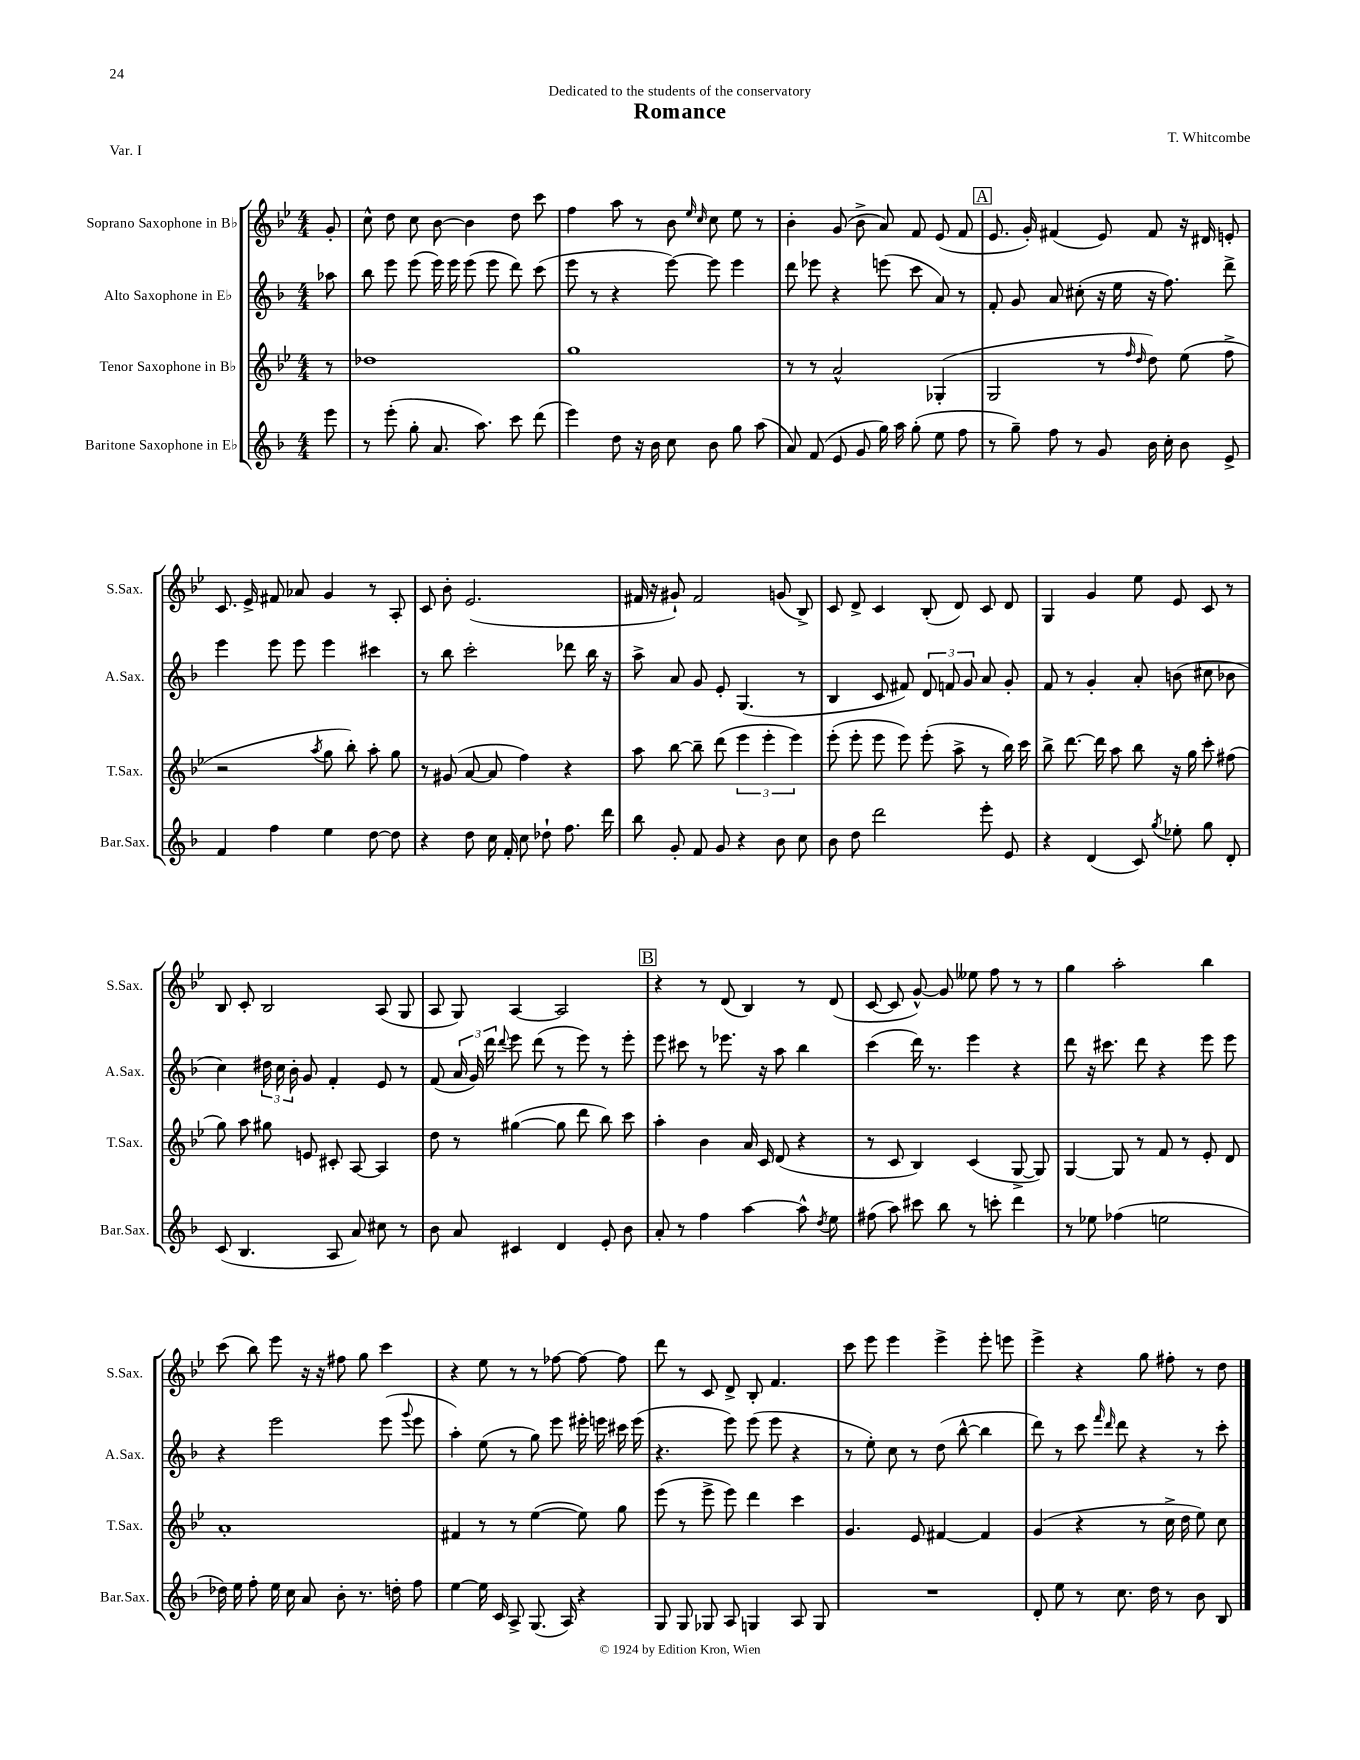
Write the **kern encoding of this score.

**kern	**kern	**kern	**kern
*part4	*part3	*part2	*part1
*staff4	*staff3	*staff2	*staff1
*I"Baritone Saxophone in E♭	*I"Tenor Saxophone in B♭	*I"Alto Saxophone in E♭	*I"Soprano Saxophone in B♭
*I'Bar.Sax.	*I'T.Sax.	*I'A.Sax.	*I'S.Sax.
*clefG2	*clefG2	*clefG2	*clefG2
*k[b-]	*k[b-e-]	*k[b-]	*k[b-e-]
*M4/4	*M4/4	*M4/4	*M4/4
=	=	=	=
8eee\	8r	8aa-X\	8g'/
=1	=1	=1	=1
8r	1dd-X	8bb-\	8cc^^\
(8eee'\	.	8eee\	8dd\
8gg'\	.	(8eee\	8cc\
8.a/	.	16eee\)	[8b-\
.	.	16eee\	.
.	.	(8eee\	4b-\]
8.aa\)	.	.	.
.	.	8eee\	.
8ccc\	.	8ddd\)	8dd\
(8ddd\	.	(8ccc\	8ccc\
=2	=2	=2	=2
4eee\)	1gg	8eee\	4ff\
.	.	8r	.
8dd\	.	4r	8aa\
16r	.	.	8r
16b-\	.	.	.
8cc\	.	[8eee\)	8b-\
.	.	.	16qqee-/
.	.	.	16qqcc/
8b-\	.	8eee\]	8cc\
8gg\	.	4eee\	8ee-\
(8aa\	.	.	8r
=3	=3	=3	=3
8a/)	8r	8ddd\	4b-'\
(8f/	8r	8eee-X\	.
8e/	2a^^/	4r	(8g/
8g/	.	.	8b-^\
16gg\)	.	(8eeen\	8a/)
16aa\	.	.	.
(8gg'\	.	8ccc\	8f/
8ee\	(4G-X'/	8a/)	(8e-/
8ff\	.	8r	8f/
!!LO:REH:place=s1:t=A
=4	=4	=4	=4
8r	2G/	8f'/	8.e-/
8gg~\)	.	8g/	.
.	.	.	16g'/)
8ff\	.	8a/	(4f#X/
8r	.	(8cc#X'\	.
8g/	8r	16r	8e-/)
.	.	16ee\	.
.	16qqff/	.	.
.	16qqdd/	.	.
16b-\	8dd\)	16r	8f#/
16cc'\	.	8.ff\)	.
8b-\	(8ee-\	.	16r
.	.	.	16d#X/
8e^/	8ff^\	8ddd^\	8en'/
!!LO:LB:g=z
=5	=5	=5	=5
4f/	2r	4eee\	8.c/
.	.	.	16e-^/
4ff\	.	8eee\	8f#X/
.	.	8eee\	8a-X/
.	8qaa/	.	.
4ee\	8gg\	4eee\	4g/
.	8bb-'\)	.	.
[8dd\	8aa'\	4ccc#X\	8r
8dd\]	8gg\	.	8A'/
=6	=6	=6	=6
4r	8r	8r	8c/
.	(8g#X/	8bb-\	8b-'\
8dd\	[8a/	2ccc'\	(2.e-/
16cc\	8a/]	.	.
16f'/	.	.	.
8cc\	4ff\)	.	.
8dd-X`\	.	.	.
8.ff\	4r	8ddd-X\	.
.	.	16bb-\	.
16ddd\	.	16r	.
=7	=7	=7	=7
8bb-\	8aa\	8aa^\	16f#X/
.	.	.	16r
8g'/	[8bb-\	8a/	8g#X`/)
8f/	8bb-~\]	8g/	2f#/
8g/	(8ddd\	8e'/	.
4r	6eee-\	(4.G/	.
.	6eee-'\	.	.
8b-\	.	.	(8gn/
.	6eee-\)	.	.
8cc\	.	8r	8B-^/)
=8	=8	=8	=8
8b-\	(8eee-'\	4B-/	8c/
8dd\	8eee-'\	.	8d^/
2ddd\	8eee-\	8c/	4c/
.	8eee-\)	8f#X/)	.
.	(8eee-'\	12d/	(8B-'/
.	.	12fn/	.
.	8aa^\	.	8d/)
.	.	12g/	.
8eee'\	8r	8a/	8c/
8e/	16bb-\)	8g'/	8d/
.	16ccc\	.	.
=9	=9	=9	=9
4r	8bb-^\	8f/	4G/
.	[8.ddd\	8r	.
(4d/	.	4g'/	4g/
.	16ddd\]	.	.
.	8aa\	.	.
8c/)	8bb-\	8a'/	8ee-\
8qgg/	.	.	.
8ee-X'\	16r	(8bn\	8e-/
.	16gg\	.	.
8gg\	8ccc'\	8cc#X\	8c/
8d'/	(8ff#X\	8b-X\	8r
!!LO:LB:g=z
=10	=10	=10	=10
(8c/	8gg\)	4cc\)	8B-/
4.B-/	8aa\	.	8c'/
.	8gg#X\	24dd#X\	2B-/
.	.	24cc\	.
.	.	24b-'\	.
.	8en/	8g/	.
8A/	8c#X'/	4f'/	.
8a/)	[8A/	.	.
8cc#X\	4A/]	8e/	(8A/
8r	.	8r	8G/
=11	=11	=11	=11
8b-\	8dd\	(8f/	8A/
8a/	8r	24a/	8G/)
.	.	24g/)	.
.	.	24ddd\	.
.	.	8qqddd/	.
4c#X/	([4gg#X\	8eee\	[4A/
.	.	(8ddd\	.
4d/	8gg#\]	8r	2A/]
.	8ddd\	8eee\)	.
8e'/	8bb-\)	8r	.
8b-\	8ccc\	8eee'\	.
!!LO:REH:place=s1:t=B
=12	=12	=12	=12
8a'/	4aa'\	8eee\	4r
8r	.	8ccc#X\	.
4ff\	4b-\	8r	8r
.	.	8.eee-X\	(8d/
[4aa\	16a/	.	4B-/)
.	16c/	16r	.
.	(8d/	8aa\	.
8aa^^\]	4r	4bb-\	8r
8qdd/	.	.	.
8ee\	.	.	(8d/
=13	=13	=13	=13
(8ff#X\	8r	(4ccc\	[8c/
8aa\)	8c/	.	8c/]
8ccc#X\	4B-/)	16ddd\)	[8g^^/)
.	.	8.r	.
8bb-\	.	.	8g/]
8r	(4c/	4eee\	8ee--X\
8cccn'\	.	.	8ff\
4ddd\	[8G^/	4r	8r
.	8G/])	.	8r
=14	=14	=14	=14
8r	[4G/	8ddd\	4gg\
8ee-X\	.	16r	.
.	.	8.ccc#X\	.
(4ff-X\	8G/]	.	2aa'\
.	8r	8ddd\	.
2een\	8f/	4r	.
.	8r	.	.
.	8e-'/	8eee\	4bb-\
.	8d/	8eee\	.
!!LO:LB:g=z
=15	=15	=15	=15
16dd-X\)	1a'	4r	(8ccc\
16ee\	.	.	.
8ff'\	.	.	8bb-\)
16ee\	.	2eee\	8eee-\
16cc\	.	.	.
8a/	.	.	16r
.	.	.	16r
8b-'\	.	.	8ff#X\
8.r	.	.	8gg\
.	.	(8eee\	4ccc\
16ddn'\	.	.	.
.	.	8qqggg/	.
8ff\	.	8eee\	.
=16	=16	=16	=16
[4ee\	4f#X/	4aa'\)	4r
16ee\]	8r	(8ee\	8ee-\
16c/	.	.	.
8A^/	8r	8r	8r
(8.G/	([4ee-\	8gg\)	8r
.	.	8eee\	[8ff-X\
16A/)	.	.	.
4r	8ee-\])	16eee#X'\	8ff-\_
.	.	16eeen\	.
.	8gg\	16ccc#X\	8ff-\]
.	.	(16eee\	.
=17	=17	=17	=17
8G/	(8eee-\	4.r	8ddd\
8G/	8r	.	8r
8G-X/	8eee-^\	.	8c/
8A/	8eee-\)	8eee\)	8d^/
4Gn/	4ddd\	(8eee\	8B-'/
.	.	8eee\	4.f/
8A/	4ccc\	4r	.
8G/	.	.	.
=18	=18	=18	=18
1r	4.g/	8r	8ccc\
.	.	8ee'\)	8eee-\
.	.	8cc\	4eee-\
.	8e-/	8r	.
.	[4f#X/	(8dd\	4eee-^\
.	.	[8bb-^^\	.
.	4f#/]	4bb-\]	8eee-'\
.	.	.	8eeen\
=19	=19	=19	=19
8d'/	(4g/	8ddd\)	4eee-^\
8ee\	.	8r	.
8r	4r	8ccc\	4r
.	.	16qqfff/	.
.	.	16qqddd/	.
8.cc\	.	8ddd\	.
.	8r	4r	8gg\
16dd\	.	.	.
8r	16cc^\	.	8ff#X'\
.	16dd\	.	.
8b-\	8ee-\)	8r	8r
8B-/	8cc\	8ccc'\	8dd\
==	==	==	==
*-	*-	*-	*-
